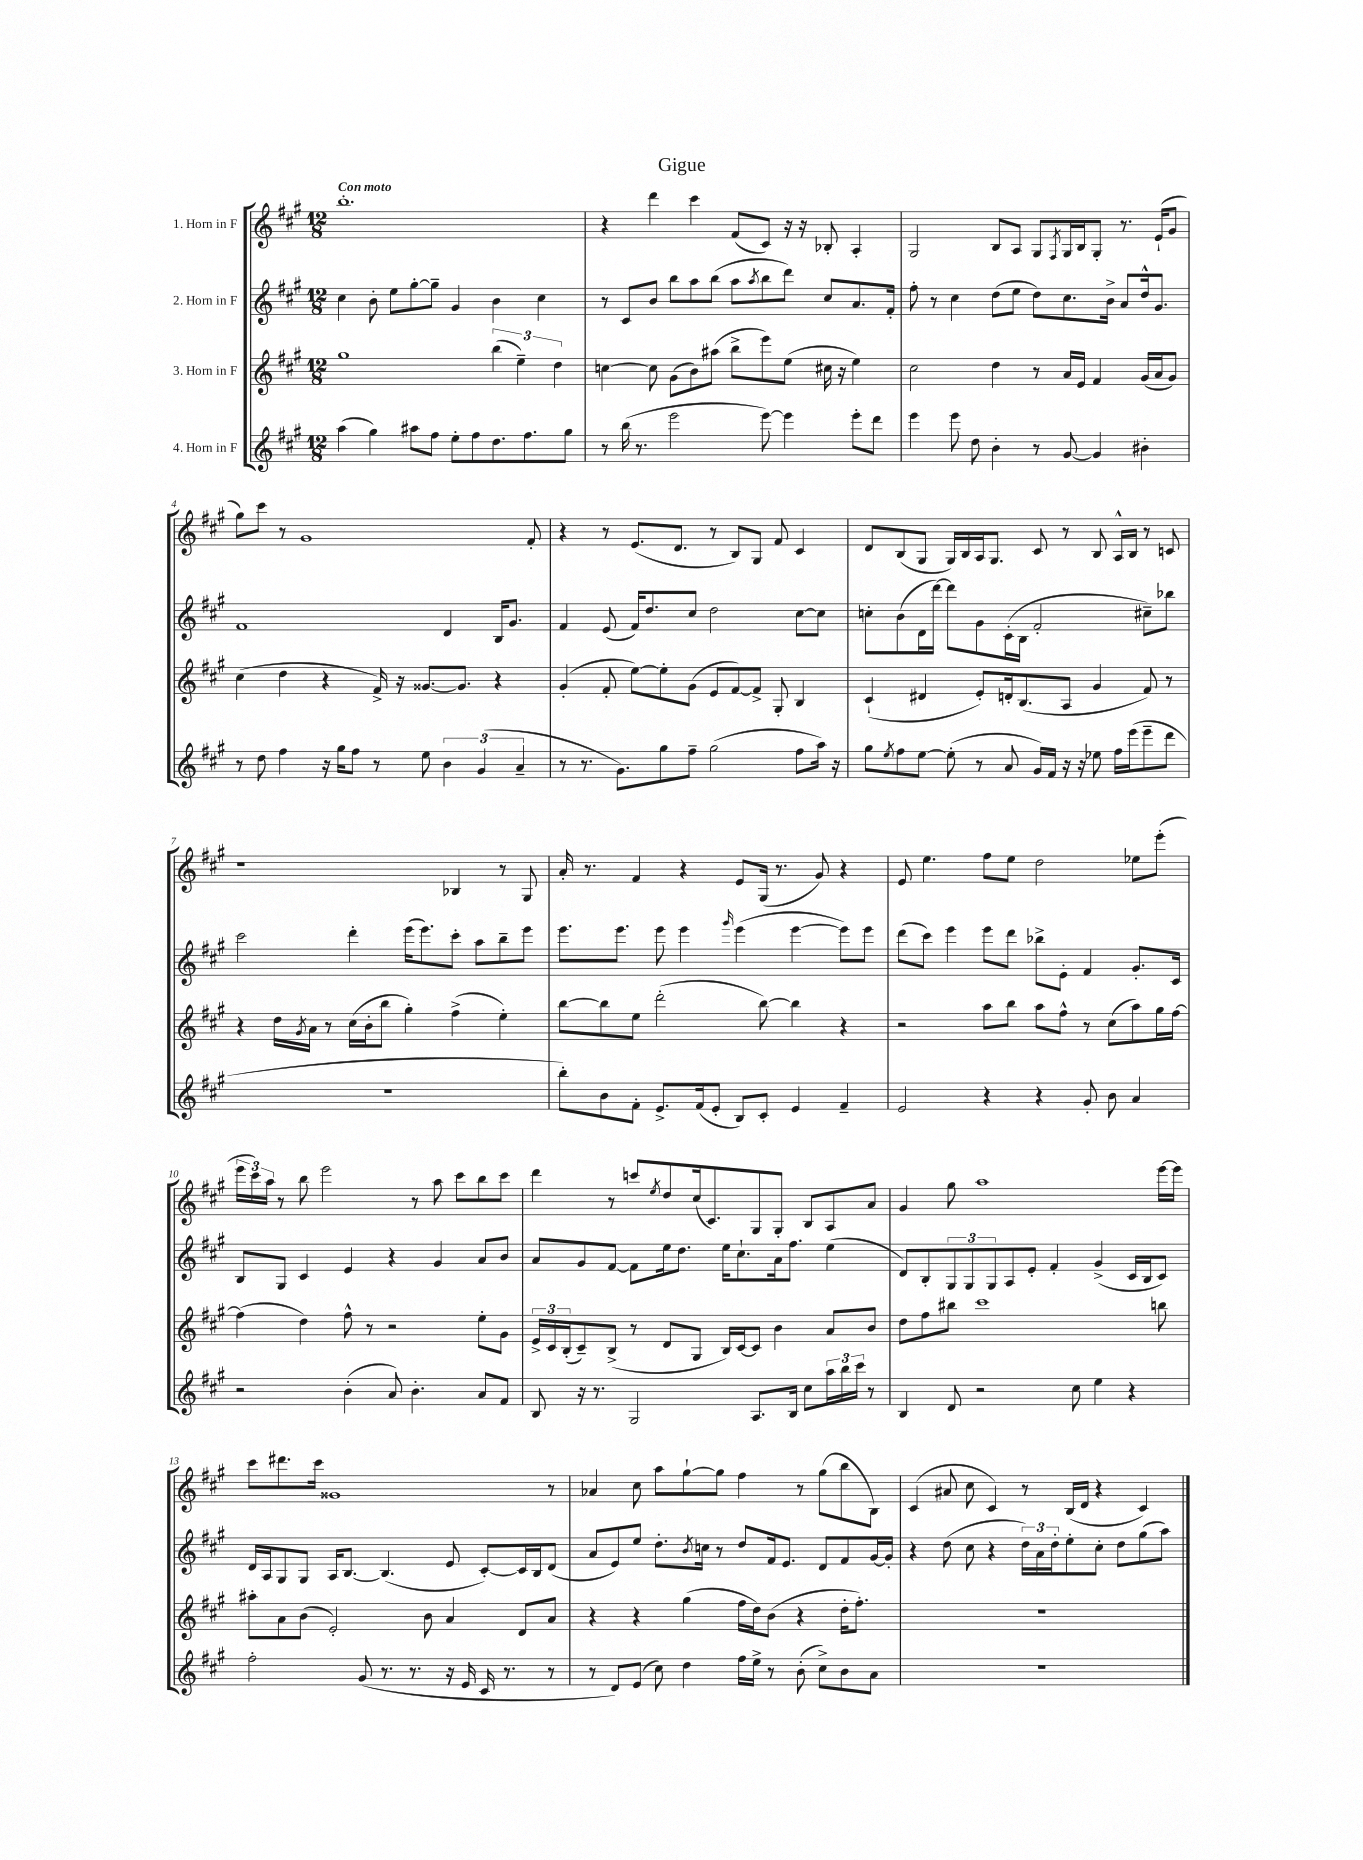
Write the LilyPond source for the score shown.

\header { title = "Gigue" }
<<
\new StaffGroup <<
\new Staff = "s0" \with { instrumentName = "1. Horn in F" } {
    \clef treble \key a \major \numericTimeSignature \time 12/8 \tempo "Con moto"
    b''1.-. |
    r4 d'''4 cis'''4 fis'8( cis'8) r16 r16 bes8-. a4-. |
    gis2 b8 a8 gis8 \acciaccatura { fis8 } gis16 b16 gis8-. r8. e'16-!( gis'8 |
    gis''8) cis'''8 r8 gis'1 fis'8-. |
    r4 r8 e'8.( d'8. r8 b8) gis8 fis'8 cis'4 |
    d'8 b8( gis8 gis16) b16 a16 gis8. cis'8 r8 b8 a16-^ b16 r8 c'8 |
    r1 bes4 r8 gis8 |
    a'16-. r8. fis'4 r4 e'8 gis16( r8. gis'8) r4 |
    e'8 e''4. fis''8 e''8 d''2 ees''8 e'''8-.( |
    \tuplet 3/2 { e'''16 cis'''16) a''16 } r8 b''8 e'''2 r8 a''8 cis'''8 b''8 cis'''8 |
    d'''4 r8 c'''8 \acciaccatura { e''8 } d''8 cis''16( cis'8.) gis8 gis8-. b8 a8 a'8 |
    gis'4 gis''8 a''1 e'''16~ e'''16 |
    cis'''8 dis'''8. cis'''16 gisis'1 r8 |
    aes'4 cis''8 a''8 gis''8~-! gis''8 fis''4 r8 gis''8( b''8 b8) |
    cis'4( ais'8 cis''8 cis'4) r8 b16( d'16 r4 cis'4) \bar "|." |
}
\new Staff = "s1" \with { instrumentName = "2. Horn in F" } {
    \clef treble \key a \major \numericTimeSignature \time 12/8
    cis''4 b'8-. e''8 gis''8~-. gis''8-- gis'4 b'4 cis''4 |
    r8 cis'8 b'8 b''8 a''8 b''8( a''8 \acciaccatura { a''8 } b''8 d'''8) cis''8 a'8. fis'16-. |
    fis''8-. r8 cis''4 d''8( e''8 d''8) cis''8. b'16-> a'8 d''16-^ gis'8. |
    fis'1 d'4 b16 gis'8. |
    fis'4 e'8( fis'16) d''8. cis''8 d''2 cis''8~ cis''8 |
    c''8-. b'8( d'16 d'''16~) d'''8 gis'8 cis'16-.( b16 fis'2-. cis''8--) bes''8 |
    cis'''2 d'''4-. e'''16( e'''8.) cis'''8-. a''8 b''8-- e'''8 |
    e'''8. e'''8. e'''8 e'''4 \grace { gis'''16 } e'''4( e'''4~ e'''8) e'''8 |
    d'''8( cis'''8) e'''4 e'''8 d'''8 bes''8-> e'8-. fis'4 gis'8.-. cis'16 |
    b8 gis8 cis'4 e'4 r4 gis'4 a'8 b'8 |
    a'8 gis'8 fis'8~ fis'8 e''16 d''8. e''16 cis''8.-! a'16 fis''8. e''4( |
    d'8) b8-. \tuplet 3/2 { gis8 gis8 gis8 } a8 e'8-. fis'4-. gis'4->( cis'16 b16 cis'8) |
    d'16 a16 gis8 gis8 a16 b8.~ b4.( e'8 cis'8~-.) cis'16 b16 d'8( |
    a'8 e'8) e''8 d''8.-. \acciaccatura { b'8 } c''16 r8 d''8 fis'16 e'8. d'8 fis'8 gis'16~ gis'16-. |
    r4 d''8( cis''8 r4 \tuplet 3/2 { d''16) a'16 d''16-. } e''8-. cis''8-. d''8 gis''8( a''8) \bar "|." |
}
\new Staff = "s2" \with { instrumentName = "3. Horn in F" } {
    \clef treble \key a \major \numericTimeSignature \time 12/8
    gis''1 \tuplet 3/2 { b''4( e''4--) d''4 } |
    c''4~ c''8 gis'8( b'8) ais''8( b''8-> e'''8) e''8( cis''16 r16 e''4) |
    cis''2 d''4 r8 a'16 e'16 fis'4 gis'16( a'16 gis'8) |
    cis''4( d''4 r4 fis'16->) r16 gisis'8.~ gisis'8. r4 |
    gis'4-.( fis'8-. e''8~) e''8-. gis'8( e'8 fis'8~) fis'8-> gis8-. b4 |
    cis'4-!( dis'4 e'8-.) d'16-. b8.( a8 gis'4 fis'8) r8 |
    r4 d''16 \acciaccatura { gis'8 } a'16 r8 cis''16( b'16-. b''8 gis''4-.) fis''4->( e''4-.) |
    b''8~ b''8 e''8 d'''2-.( b''8~) b''4 r4 |
    r2 a''8 b''8 a''8 fis''8-^ r8 cis''8( a''8) gis''16 fis''16~ |
    fis''4( d''4) fis''8-^ r8 r2 e''8-. gis'8 |
    \tuplet 3/2 { e'16-> cis'16 b16-.( } cis'8--) b8->( r8 d'8 gis8 b16) cis'16~ cis'8 b'4 a'8 b'8 |
    d''8 fis''8 bis''8 cis'''1 b''8 |
    ais''8-. a'8 b'8( e'2-.) b'8 a'4 d'8 a'8 |
    r4 r4 gis''4( fis''16 d''16) b'8( r4 d''16-. fis''8.-.) |
    R1. \bar "|." |
}
\new Staff = "s3" \with { instrumentName = "4. Horn in F" } {
    \clef treble \key a \major \numericTimeSignature \time 12/8
    a''4( gis''4) ais''8 fis''8 e''8-. fis''8 d''8. fis''8. gis''8 |
    r8 b''16( r8. e'''2 e'''8~) e'''4 e'''8-. d'''8 |
    e'''4 e'''8 d''8 b'4-. r8 gis'8~ gis'4 bis'4-. |
    r8 d''8 fis''4 r16 gis''16 fis''8 r8 e''8 \tuplet 3/2 { b'4 gis'4( a'4-- } |
    r8 r8. gis'8.) gis''8 fis''8-- gis''2( fis''8 a''16) r16 |
    gis''8 \acciaccatura { e''8 } fis''8 e''8~ e''8-.( r8 a'8 gis'16) fis'16 r16 r16 ees''8 fis''16 e'''16( e'''8-- d'''8 |
    R1. |
    b''8-.) b'8 fis'8-. e'8.-> fis'16( e'8-. b8) cis'8-. e'4 fis'4-- |
    e'2 r4 r4 gis'8-. b'8 a'4 |
    r2 b'4-.( a'8) b'4.-. a'8 fis'8 |
    b8 r16 r8. gis2 a8. b16 cis''8 \tuplet 3/2 { a''16 b''16 cis'''16 } r8 |
    b4 d'8 r2 cis''8 e''4 r4 |
    fis''2-. gis'8( r8. r8. r16 e'16 cis'16 r8. r8 |
    r8 d'8) e'8( cis''8) d''4 fis''16 e''16-> r8 b'8-.( cis''8->) b'8 a'8 |
    R1. \bar "|." |
}
>>
>>
